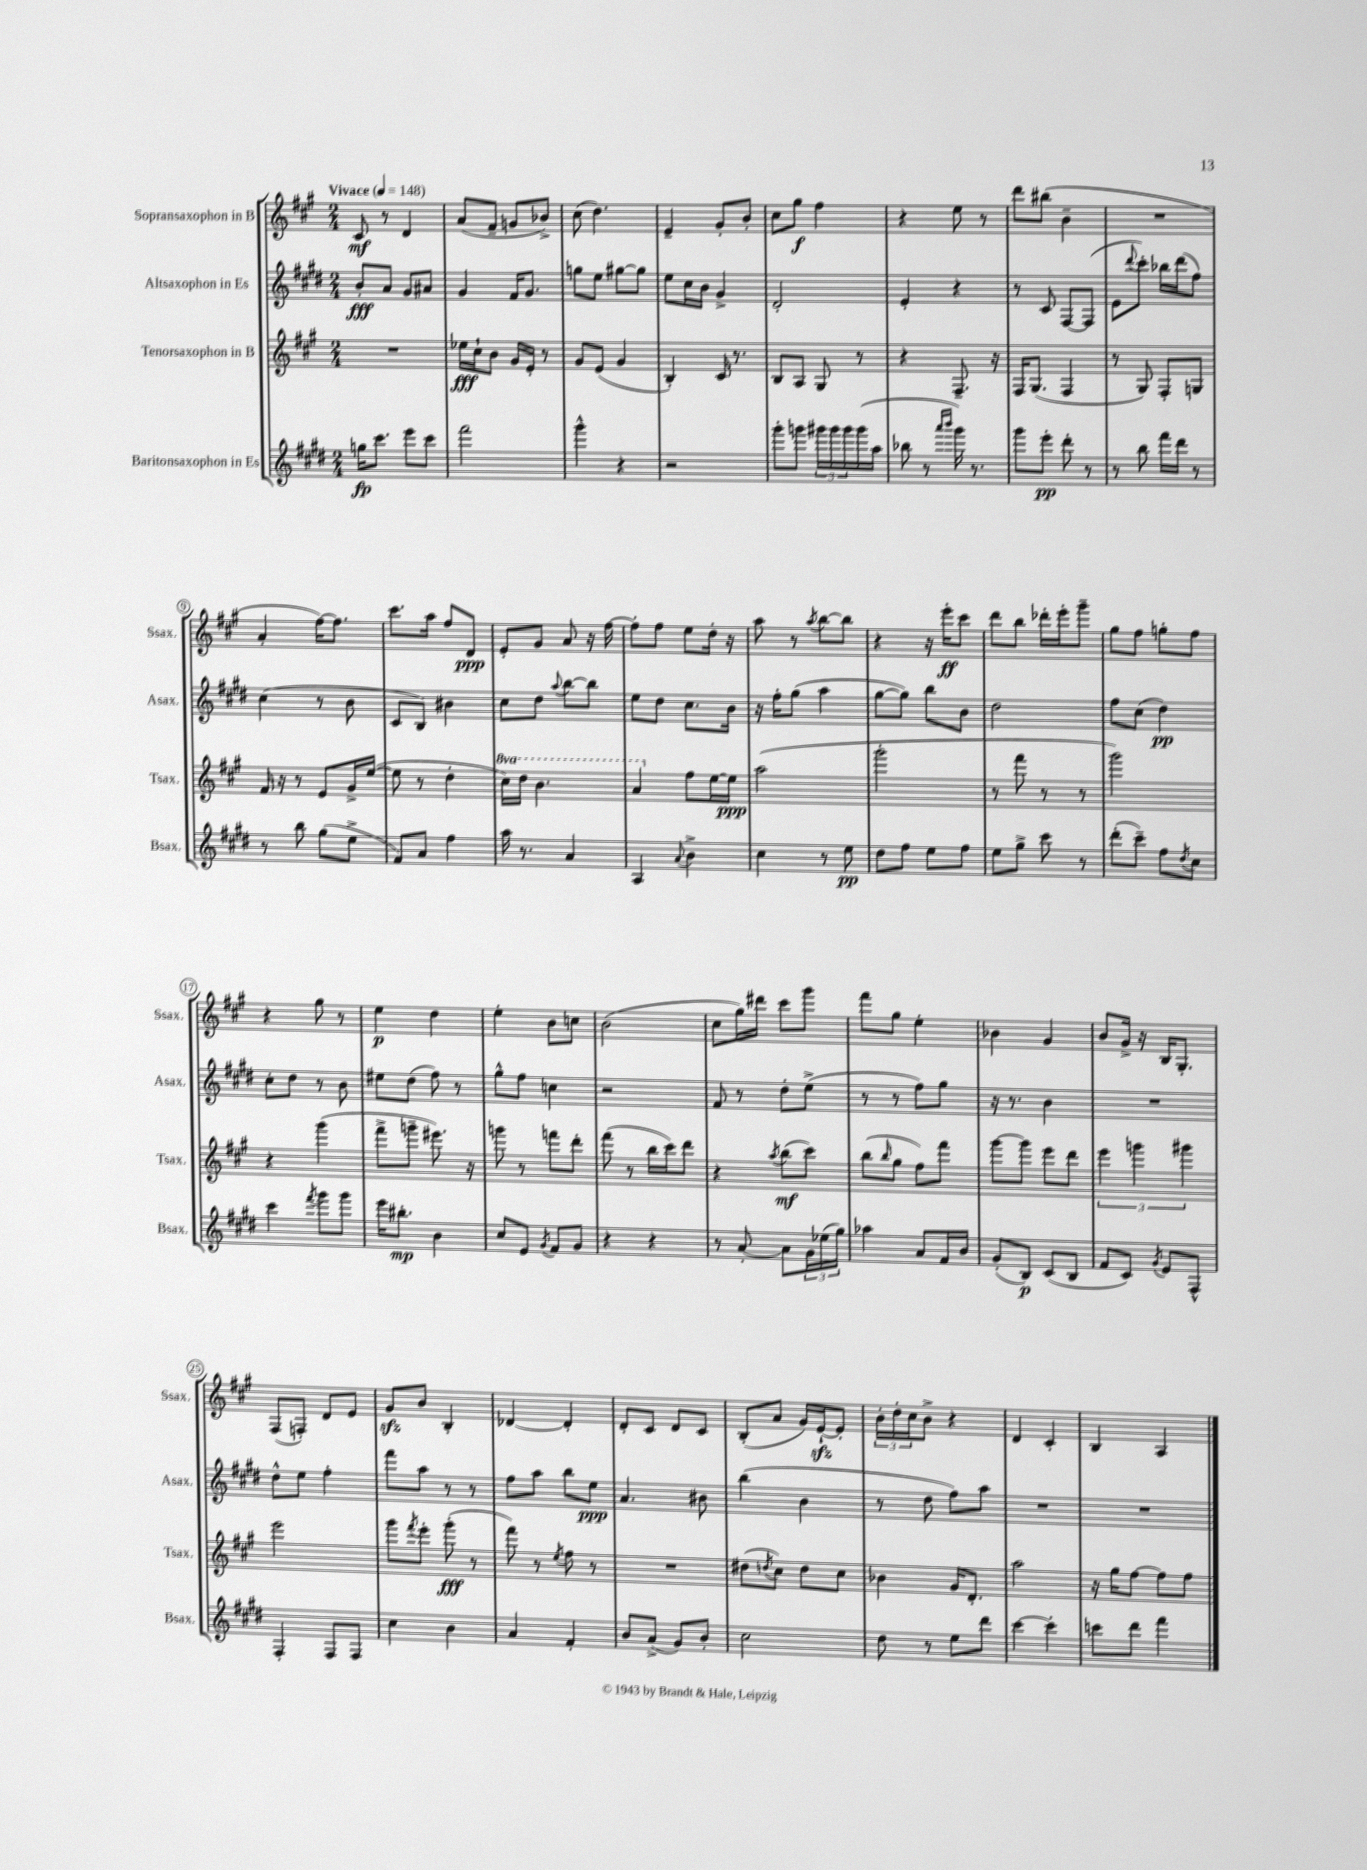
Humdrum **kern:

**kern	**dynam	**kern	**dynam	**kern	**dynam	**kern	**dynam
*part4	*part4	*part3	*part3	*part2	*part2	*part1	*part1
*staff4	*staff4	*staff3	*staff3	*staff2	*staff2	*staff1	*staff1
*I"Baritonsaxophon in Es	*	*I"Tenorsaxophon in B	*	*I"Altsaxophon in Es	*	*I"Sopransaxophon in B	*
*I'Bsax.	*	*I'Tsax.	*	*I'Asax.	*	*I'Ssax.	*
*clefG2	*	*clefG2	*	*clefG2	*	*clefG2	*
*k[f#c#g#d#]	*	*k[f#c#g#]	*	*k[f#c#g#d#]	*	*k[f#c#g#]	*
*M2/4	*	*M2/4	*	*M2/4	*	*M2/4	*
*MM148	*	*MM148	*	*MM148	*	*MM148	*
=1	=1	=1	=1	=1	=1	=1	=1
!	!	!	!	!	!	!LO:TX:a:B:t=Vivace	!
16ggn\KL	fp	2r	.	8b'/L	fff	8c#/	mf
8.ccc#\J	.	.	.	.	.	.	.
.	.	.	.	8a/J	.	8r	.
8eee\L	.	.	.	8g#/L	.	4d/	.
8ccc#\J	.	.	.	8a#X/J	.	.	.
=2	=2	=2	=2	=2	=2	=2	=2
2fff#\	.	16ee-X\LL	fff	4g#/	.	(8a/L	.
.	.	16cc#`\J	.	.	.	.	.
.	.	8b\J	.	.	.	8f#~/J	.
.	.	16g#/LL	.	16f#/KL	.	8gn/L	.
.	.	16e'/JJ	.	8.g#/J	.	.	.
.	.	8r	.	.	.	8b-X^/J)	.
=3	=3	=3	=3	=3	=3	=3	=3
4ggg#^^\	.	8g#/L	.	8ggn\L	.	(8cc#\	.
.	.	(8e/J	.	8ee\J	.	4.dd\)	.
4r	.	4g#/	.	[8gg#X\L	.	.	.
.	.	.	.	8gg#\J]	.	.	.
=4	=4	=4	=4	=4	=4	=4	=4
2r	.	4B'/)	.	8ee\L	.	4e~/	.
.	.	.	.	16cc#\L	.	.	.
.	.	.	.	16b\JJ	.	.	.
.	.	16c#/	.	4g#^/	.	8g#'/L	.
.	.	8.r	.	.	.	.	.
.	.	.	.	.	.	8b'/J	.
=5	=5	=5	=5	=5	=5	=5	=5
8ggg#'\L	.	8B/L	.	2d#'/	.	8cc#\L	.
8gggn\J	.	8A/J	.	.	.	8gg#\J	f
24ggg#X\LL	.	8G#/	.	.	.	4ff#\	.
24ggg#\	.	.	.	.	.	.	.
24ggg#\	.	.	.	.	.	.	.
(16ggg#\	.	8r	.	.	.	.	.
16aa\JJ	.	.	.	.	.	.	.
=6	=6	=6	=6	=6	=6	=6	=6
8bb-X\	.	4r	.	4e'/	.	4r	.
8r	.	.	.	.	.	.	.
16qqaaa/LL	.	.	.	.	.	.	.
16qqbbb/JJ	.	.	.	.	.	.	.
16ggg#\)	.	8.F#~/	.	4r	.	8ee\	.
8.r	.	.	.	.	.	.	.
.	.	.	.	.	.	8r	.
.	.	16r	.	.	.	.	.
=7	=7	=7	=7	=7	=7	=7	=7
8ggg#\L	.	16F#/KL	.	8r	.	8ddd\L	.
.	.	(8.G#/J	.	.	.	.	.
8eee'\J	pp	.	.	8c#/	.	(8bb#X\J	.
8ddd#'\	.	4F#/	.	[8F#/L	.	4b~\	.
8r	.	.	.	(8F#/J]	.	.	.
=8	=8	=8	=8	=8	=8	=8	=8
8r	.	8r	.	8e\L	.	2r	.
.	.	.	.	8qqddd#/	.	.	.
8bb\	.	8G#/)	.	8ccc#'\J)	.	.	.
16fff#\LL	.	8F#'/L	.	16bb-X\LL	.	.	.
16ddd#\JJ	.	.	.	(16ddd#\J	.	.	.
8r	.	8Gn/J	.	8ff#\J)	.	.	.
!!LO:LB:g=z
=9	=9	=9	=9	=9	=9	=9	=9
8r	.	16f#/	.	(4cc#\	.	4a'/	.
.	.	16r	.	.	.	.	.
8bb\	.	8r	.	.	.	.	.
(8gg#\L	.	8e/L	.	8r	.	[16ff#\KL)	.
.	.	.	.	.	.	8.ff#\J]	.
8ee^\J	.	16g#^/L	.	8b\	.	.	.
.	.	([16ee/JJ	.	.	.	.	.
=10	=10	=10	=10	=10	=10	=10	=10
8f#/L)	.	8ee\]	.	8c#/L	.	8.ccc#\L	.
8a/J	.	8r	.	8B/J)	.	.	.
.	.	.	.	.	.	16aa\Jk	.
4ff#\	.	4dd'\	.	4b#X\	.	8ff#/L	.
.	.	.	.	.	.	8d/J	ppp
=11	=11	=11	=11	=11	=11	=11	=11
*	*	*8va	*	*	*	*	*
16aa\	.	16ccc#\LL)	.	8cc#\L	.	8e'/L	.
8.r	.	16ddd\JJ	.	.	.	.	.
.	.	4.bb\	.	8dd#\J	.	8g#/J	.
.	.	.	.	8qqaa/	.	.	.
4a/	.	.	.	[8bb\L	.	8a/	.
.	.	.	.	8bb\J]	.	16r	.
.	.	.	.	.	.	[16ff#\	.
=12	=12	=12	=12	=12	=12	=12	=12
4A/	.	4aa/	.	8ee\L	.	8ff#'\L]	.
.	.	.	.	8dd#\J	.	8ff#\J	.
8qqa/	.	.	.	.	.	.	.
*	*	*X8va	*	*	*	*	*
4b^\	.	8ff#\L	.	8.cc#\L	.	8ee\L	.
.	.	[16ee\L	.	.	.	16dd'\Jk	.
.	.	16ee\JJ]	ppp	16b\Jk	.	16r	.
=13	=13	=13	=13	=13	=13	=13	=13
4cc#\	.	(2aa\	.	16r	.	8aa\	.
.	.	.	.	16ff#'\KL	.	.	.
.	.	.	.	(8gg#\J	.	8r	.
.	.	.	.	.	.	8qaa/	.
8r	.	.	.	4aa\	.	[8bb\L	.
8ee\	pp	.	.	.	.	8bb\J]	.
=14	=14	=14	=14	=14	=14	=14	=14
8dd#\L	.	2ggg#'\	.	[8gg#\L	.	4r	.
8ff#\J	.	.	.	8gg#\J])	.	.	.
8ee\L	.	.	.	8bb\L	.	16r	.
.	.	.	.	.	.	16eee'\KL	ff
8ff#\J	.	.	.	8b\J	.	8ccc#\J	.
=15	=15	=15	=15	=15	=15	=15	=15
8ee\L	.	8r	.	2dd#\	.	8ddd\L	.
8gg#^\J	.	8fff#\	.	.	.	8bb\J	.
8ccc#\	.	8r	.	.	.	16ddd-X'\LL	.
.	.	.	.	.	.	16eee'\J	.
8r	.	8r	.	.	.	8ggg#~\J	.
=16	=16	=16	=16	=16	=16	=16	=16
(8ddd#'\L	.	2ggg#\)	.	8ff#\L	.	8gg#\L	.
8ccc#~\J)	.	.	.	(8cc#\J	.	8ff#\J	.
8ff#\L	.	.	.	4dd#\)	pp	8ggn'\L	.
8qdd#/	.	.	.	.	.	.	.
8cc#\J	.	.	.	.	.	8ff#\J	.
!!LO:LB:g=z
=17	=17	=17	=17	=17	=17	=17	=17
4ccc#\	.	4r	.	8cc#'\L	.	4r	.
.	.	.	.	8dd#\J	.	.	.
8qfff#/	.	.	.	.	.	.	.
8ggg#\L	.	(4ggg#\	.	8r	.	8gg#\	.
8ggg#\J	.	.	.	8b\	.	8r	.
=18	=18	=18	=18	=18	=18	=18	=18
16eee\KL	.	8fff#^\L	.	8ee#X\L	.	4ee\	p
8.bb#X'\J	mp	.	.	.	.	.	.
.	.	8gggn~\J	.	(8dd#\J	.	.	.
4b\	.	8.eee#X\)	.	8ff#\)	.	4dd\	.
.	.	.	.	8r	.	.	.
.	.	16r	.	.	.	.	.
=19	=19	=19	=19	=19	=19	=19	=19
8cc#/L	.	8gggn\	.	8gg#^^\L	.	4ee'\	.
8e/J	.	8r	.	8ff#\J	.	.	.
8qg#/	.	.	.	.	.	.	.
8f#/L	.	8fffn\L	.	4ccn\	.	8b\L	.
8g#/J	.	8ddd'\J	.	.	.	8ccn\J	.
=20	=20	=20	=20	=20	=20	=20	=20
4r	.	(8fff#\	.	2r	.	(2b\	.
.	.	8r	.	.	.	.	.
4r	.	16bb\LL	.	.	.	.	.
.	.	16ccc#\J)	.	.	.	.	.
.	.	8ddd\J	.	.	.	.	.
=21	=21	=21	=21	=21	=21	=21	=21
8r	.	4r	.	8f#/	.	8cc#\L	.
[8a'/	.	.	.	8r	.	16gg#\L)	.
.	.	.	.	.	.	16ddd#X\JJ	.
.	.	8qaa/	.	.	.	.	.
8a\L]	.	(8bb\L	mf	8dd#'\L	.	8ccc#\L	.
24g#\L	.	8ccc#\J)	.	(8ee^\J	.	8ggg#\J	.
(24ee-X\	.	.	.	.	.	.	.
24gg#\JJ)	.	.	.	.	.	.	.
=22	=22	=22	=22	=22	=22	=22	=22
4aa-X\	.	(8bb\L	.	8r	.	8fff#\L	.
.	.	16qqbb/	.	.	.	.	.
.	.	8gg#\J	.	8r	.	8gg#\J	.
8a/L	.	8ff#\L)	.	8ff#\L)	.	4ee'\	.
16f#/L	.	8fff#\J	.	8gg#\J	.	.	.
16b/JJ	.	.	.	.	.	.	.
=23	=23	=23	=23	=23	=23	=23	=23
(8g#'/L	.	[8ggg#\L	.	16r	.	4b-X\	.
.	.	.	.	8.r	.	.	.
8B/J)	p	8ggg#\J]	.	.	.	.	.
(8c#/L	.	8eee\L	.	4b\	.	4g#/	.
8B/J	.	8ddd\J	.	.	.	.	.
=24	=24	=24	=24	=24	=24	=24	=24
8f#/L	.	6eee\	.	2r	.	8b/L	.
8c#/J)	.	.	.	.	.	16g#^/Jk	.
.	.	6gggn\	.	.	.	.	.
.	.	.	.	.	.	16r	.
8qg#/	.	.	.	.	.	.	.
8e/L	.	.	.	.	.	16B/KL	.
.	.	.	.	.	.	8.G#'/J	.
.	.	6ggg#X\	.	.	.	.	.
8F#^^/J	.	.	.	.	.	.	.
!!LO:LB:g=z
=25	=25	=25	=25	=25	=25	=25	=25
4F#'/	.	2eee\	.	8dd#^^\L	.	(8F#/L	.
.	.	.	.	8ee\J	.	8Fn'/J)	.
8F#/L	.	.	.	4ff#'\	.	8d/L	.
8F#/J	.	.	.	.	.	8e/J	.
=26	=26	=26	=26	=26	=26	=26	=26
4cc#\	.	8ggg#\L	.	8fff#\L	.	8g#zz/L	.
.	.	8qfff#/	.	.	.	.	.
.	.	8eee'\J	.	8aa\J	.	8b/J	.
4b\	.	(8ggg#'\	fff	8r	.	4B'/	.
.	.	8r	.	8r	.	.	.
=27	=27	=27	=27	=27	=27	=27	=27
4a/	.	8fff#\)	.	8ff#\L	.	[4d-X/	.
.	.	8r	.	8aa\J	.	.	.
.	.	8qee/	.	.	.	.	.
4f#'/	.	8ff#\	.	8bb\L	.	4d-'/]	.
.	.	8r	.	8ee\J	ppp	.	.
=28	=28	=28	=28	=28	=28	=28	=28
8b/L	.	2r	.	4.a/	.	8d'/L	.
(8a^/J	.	.	.	.	.	8c#/J	.
8g#/L)	.	.	.	.	.	8d/L	.
8b'/J	.	.	.	8b#X\	.	8c#/J	.
=29	=29	=29	=29	=29	=29	=29	=29
2cc#\	.	(8dd#X\L	.	(4bb\	.	(8B'/L	.
.	.	8qddn/	.	.	.	.	.
.	.	8cc#\J)	.	.	.	8a/J	.
.	.	8dd\L	.	4b\	.	16g#/LL)	.
.	.	.	.	.	.	[16ezz`/J	.
.	.	8cc#\J	.	.	.	8e'/J]	.
=30	=30	=30	=30	=30	=30	=30	=30
8dd#\	.	4b-X\	.	8r	.	24b'\LL	.
.	.	.	.	.	.	24dd'\	.
.	.	.	.	.	.	24cc#\J	.
8r	.	.	.	8dd#\	.	8b^\J	.
8ee\L	.	16g#/KL	.	8ff#\L)	.	4r	.
.	.	8.d'/J	.	.	.	.	.
8ddd#\J	.	.	.	8aa\J	.	.	.
=31	=31	=31	=31	=31	=31	=31	=31
[4ccc#\	.	2aa\	.	2r	.	4d/	.
4ccc#'\]	.	.	.	.	.	4c#'/	.
=32	=32	=32	=32	=32	=32	=32	=32
8cccn\L	.	16r	.	2r	.	4B/	.
.	.	16gg#\KL	.	.	.	.	.
8ddd#\J	.	[8ff#\J	.	.	.	.	.
4fff#\	.	8ff#\L]	.	.	.	4A/	.
.	.	8ff#\J	.	.	.	.	.
==	==	==	==	==	==	==	==
*-	*-	*-	*-	*-	*-	*-	*-
